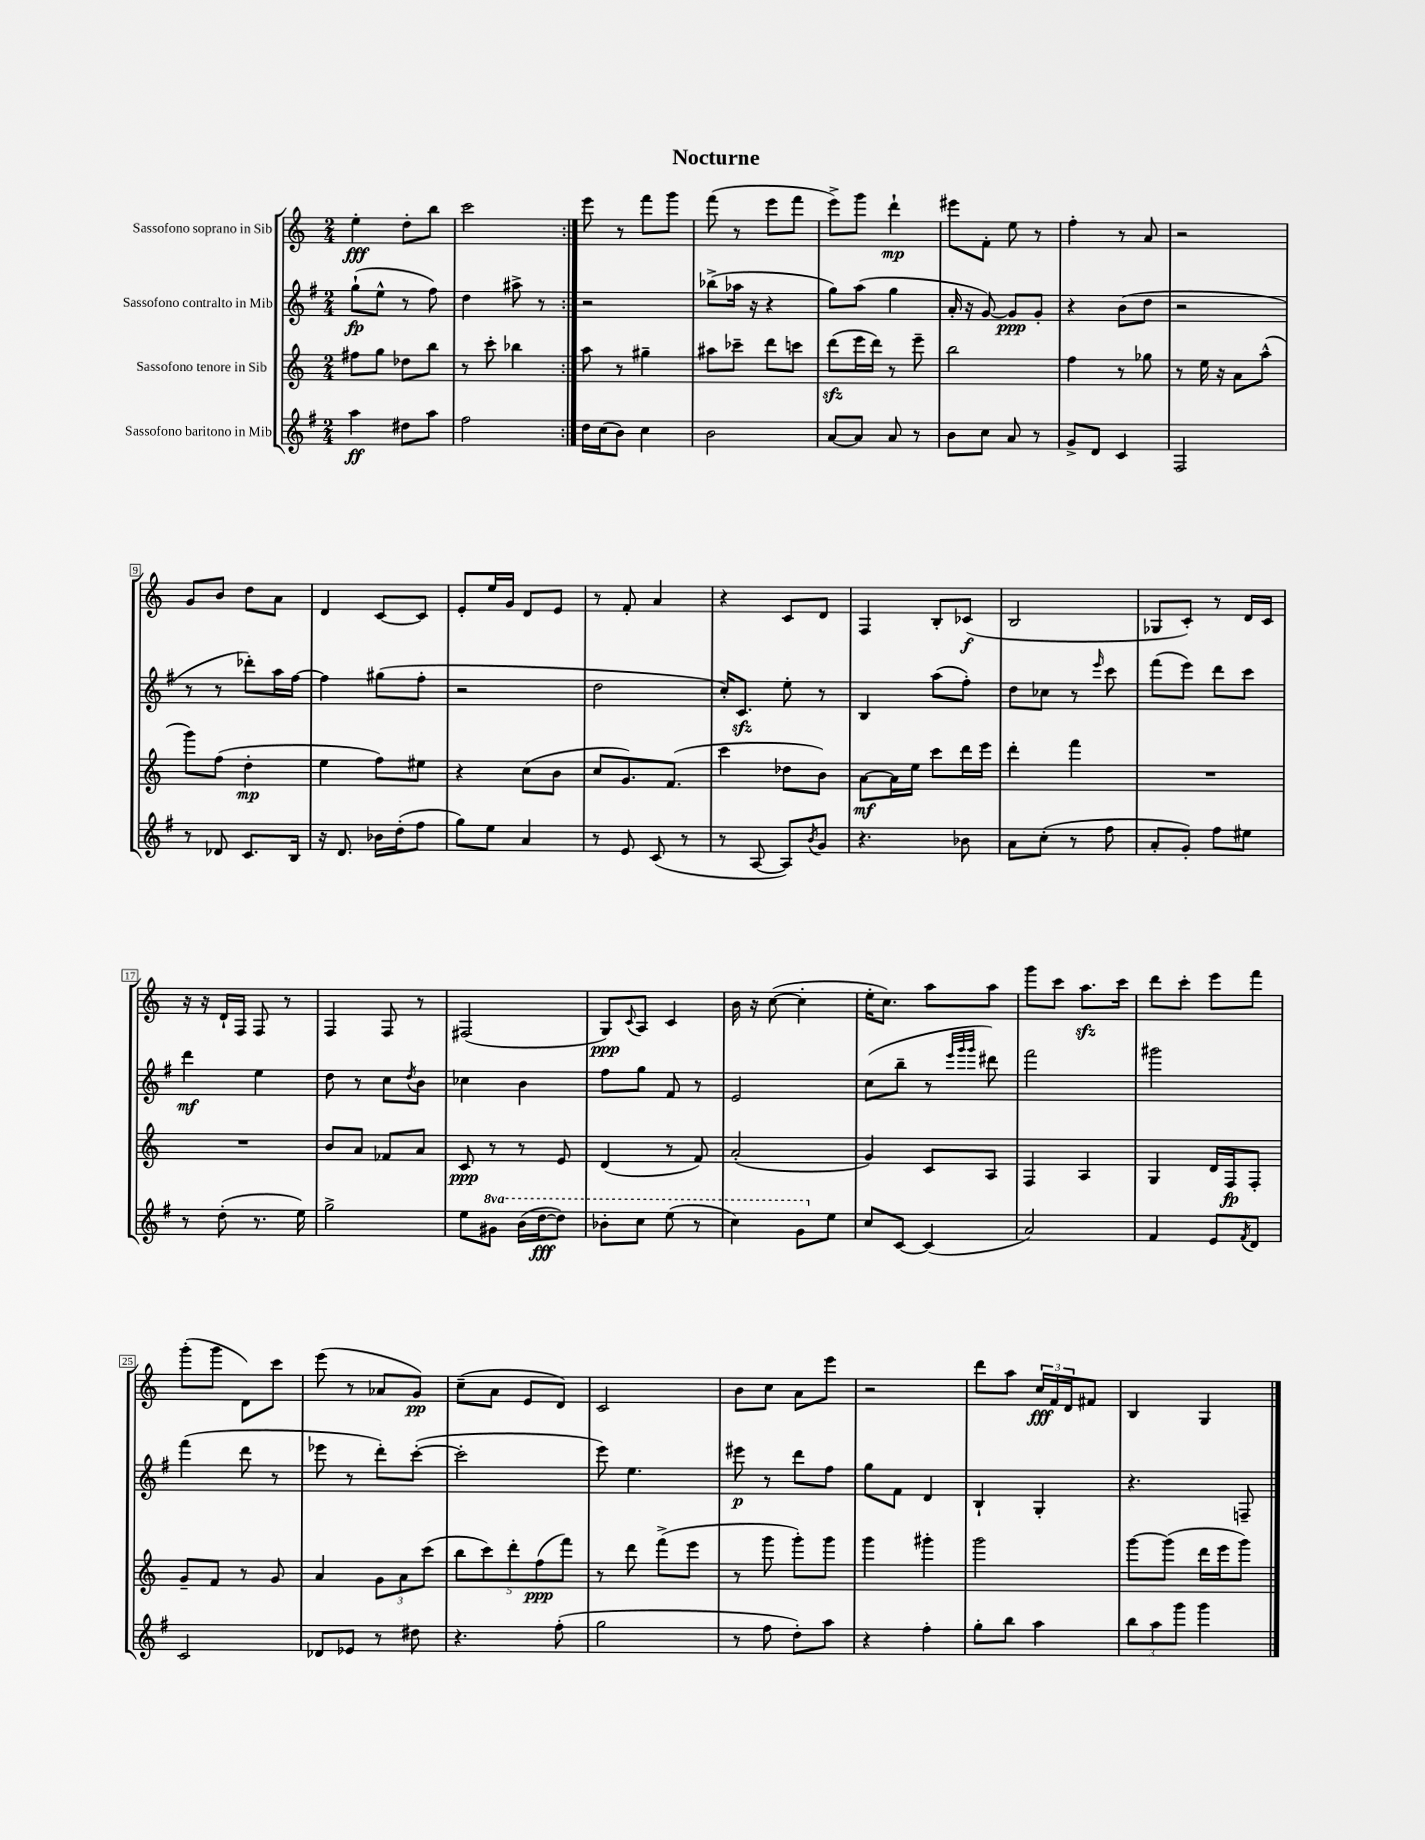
\header { title = "Nocturne" }
<<
\new StaffGroup <<
\new Staff = "s0" \with { instrumentName = "Sassofono soprano in Sib" } {
    \clef treble \key c \major \numericTimeSignature \time 2/4
    \repeat volta 2 { e''4-.\fff d''8-. b''8 |
    c'''2 | }
    e'''8 r8 f'''8 g'''8 |
    f'''8( r8 e'''8 f'''8 |
    e'''8->) g'''8 d'''4-!\mp |
    eis'''8 f'8-. e''8 r8 |
    f''4-. r8 a'8 |
    r2 |
    g'8 b'8 d''8 a'8 |
    d'4 c'8~ c'8 |
    e'8-. e''16 g'16 d'8 e'8 |
    r8 f'8-. a'4 |
    r4 c'8 d'8 |
    f4 b8-. ces'8\f( |
    b2 |
    ges8 c'8-.) r8 d'16 c'16 |
    r16 r16 d'16-! f16 f8 r8 |
    f4 f8 r8 |
    fis2( |
    g8\ppp) \appoggiatura { c'8 } a8 c'4 |
    b'16 r16 c''8~( c''4-. |
    e''16-. c''8.) a''8 a''8 |
    g'''8 c'''8 a''8.\sfz c'''16 |
    d'''8 c'''8-. e'''8 f'''8 |
    g'''8-.( g'''8 d'8) c'''8 |
    e'''8( r8 aes'8 g'8\pp) |
    c''8--( a'8 e'8 d'8) |
    c'2 |
    b'8 c''8 a'8 e'''8 |
    r2 |
    d'''8 a''8 \tuplet 3/2 { c''16\fff f'16 d'16 } fis'8 |
    b4 g4 \bar "|." |
}
\new Staff = "s1" \with { instrumentName = "Sassofono contralto in Mib" } {
    \clef treble \key g \major \numericTimeSignature \time 2/4
    \repeat volta 2 { g''8-!\fp( e''8-^ r8 fis''8) |
    d''4 ais''8-> r8 | }
    r2 |
    bes''8->( aes''16 r16 r4 |
    g''8) a''8( g''4 |
    a'16-. r16 g'8~) g'8\ppp g'8-. |
    r4 b'8( d''8 |
    r2 |
    r8 r8 des'''8-.) a''16 fis''16~ |
    fis''4 gis''8( fis''8-. |
    r2 |
    d''2 |
    c''16-.) c'8.\sfz e''8-. r8 |
    b4 a''8( fis''8-.) |
    d''8 ces''8 r8 \grace { e'''16 } c'''8 |
    fis'''8( e'''8) d'''8 c'''8 |
    d'''4\mf e''4 |
    d''8 r8 c''8 \acciaccatura { d''8 } b'8 |
    ces''4 b'4 |
    fis''8 g''8 fis'8 r8 |
    e'2 |
    c''8( b''8-- r8 \grace { e'''32 g'''32 g'''32 } dis'''8) |
    fis'''2 |
    gis'''2 |
    fis'''4( d'''8 r8 |
    ees'''8 r8 d'''8-.) c'''8~-.( |
    c'''2-. |
    e'''8) e''4. |
    eis'''8\p r8 d'''8 fis''8 |
    g''8 fis'8 d'4 |
    b4-! g4-. |
    r4. f8-- \bar "|." |
}
\new Staff = "s2" \with { instrumentName = "Sassofono tenore in Sib" } {
    \clef treble \key c \major \numericTimeSignature \time 2/4
    \repeat volta 2 { fis''8 g''8 des''8 b''8 |
    r8 c'''8-. bes''4 | }
    a''8 r8 gis''4-- |
    ais''8 ces'''8-- d'''8 c'''8 |
    d'''8\sfz( e'''16 d'''16) r8 e'''8-- |
    b''2 |
    f''4 r8 ges''8 |
    r8 e''16 r16 a'8 a''8-^( |
    g'''8) f''8( d''4-.\mp |
    e''4 f''8) eis''8 |
    r4 c''8( b'8 |
    c''8 g'8.) f'8.( |
    c'''4 des''8 b'8) |
    a'8~\mf a'16 e''16 c'''8 d'''16 e'''16 |
    d'''4-. f'''4 |
    R2 |
    R2 |
    b'8 a'8 fes'8 a'8 |
    c'8\ppp r8 r8 e'8 |
    d'4( r8 f'8) |
    a'2-.( |
    g'4) c'8 a8 |
    f4 a4 |
    g4 d'16 f16\fp f8-. |
    g'8-- f'8 r8 g'8 |
    a'4 \tuplet 3/2 { g'8 a'8 c'''8( } |
    \tuplet 5/4 { b''8 c'''8) d'''8-. f''8\ppp( f'''8) } |
    r8 d'''8 f'''8->( e'''8 |
    r8 g'''8 g'''8-.) g'''8 |
    g'''4 gis'''4-. |
    g'''2 |
    g'''8~ g'''8( d'''16 e'''16 g'''8) \bar "|." |
}
\new Staff = "s3" \with { instrumentName = "Sassofono baritono in Mib" } {
    \clef treble \key g \major \numericTimeSignature \time 2/4 \set Staff.ottavationMarkups = #ottavation-simple-ordinals
    \repeat volta 2 { a''4\ff dis''8 a''8 |
    fis''2 | }
    d''16 c''16( b'8) c''4 |
    b'2 |
    a'8~ a'8 a'8 r8 |
    b'8 c''8 a'8 r8 |
    g'8-> d'8 c'4 |
    fis2 |
    r8 des'8 c'8. b16 |
    r16 d'8. bes'16 d''16-.( fis''8 |
    g''8) e''8 a'4 |
    r8 e'8 c'8( r8 |
    r8 a8~ a8) \acciaccatura { b'8 } g'8 |
    r4. bes'8 |
    a'8 c''8-.( r8 fis''8 |
    a'8-. g'8-.) fis''8 eis''8 |
    r8 d''8-.( r8. e''16) |
    g''2-> |
    e''8 \ottava #1 gis''8 b''16( d'''16~\fff d'''8) |
    bes''8-. c'''8 e'''8( r8 |
    c'''4) g''8 \ottava #0 e''8 |
    c''8 c'8~ c'4( |
    a'2) |
    fis'4 e'8 \acciaccatura { fis'8 } d'8 |
    c'2 |
    des'8 ees'8 r8 dis''8 |
    r4. fis''8-.( |
    g''2 |
    r8 fis''8 d''8-.) a''8 |
    r4 fis''4-. |
    g''8-. b''8 a''4 |
    \tuplet 3/2 { b''8 a''8 g'''8 } g'''4 \bar "|." |
}
>>
>>
\layout { \context { \Score \override BarNumber.stencil = #(make-stencil-boxer 0.1 0.3 ly:text-interface::print) } }
